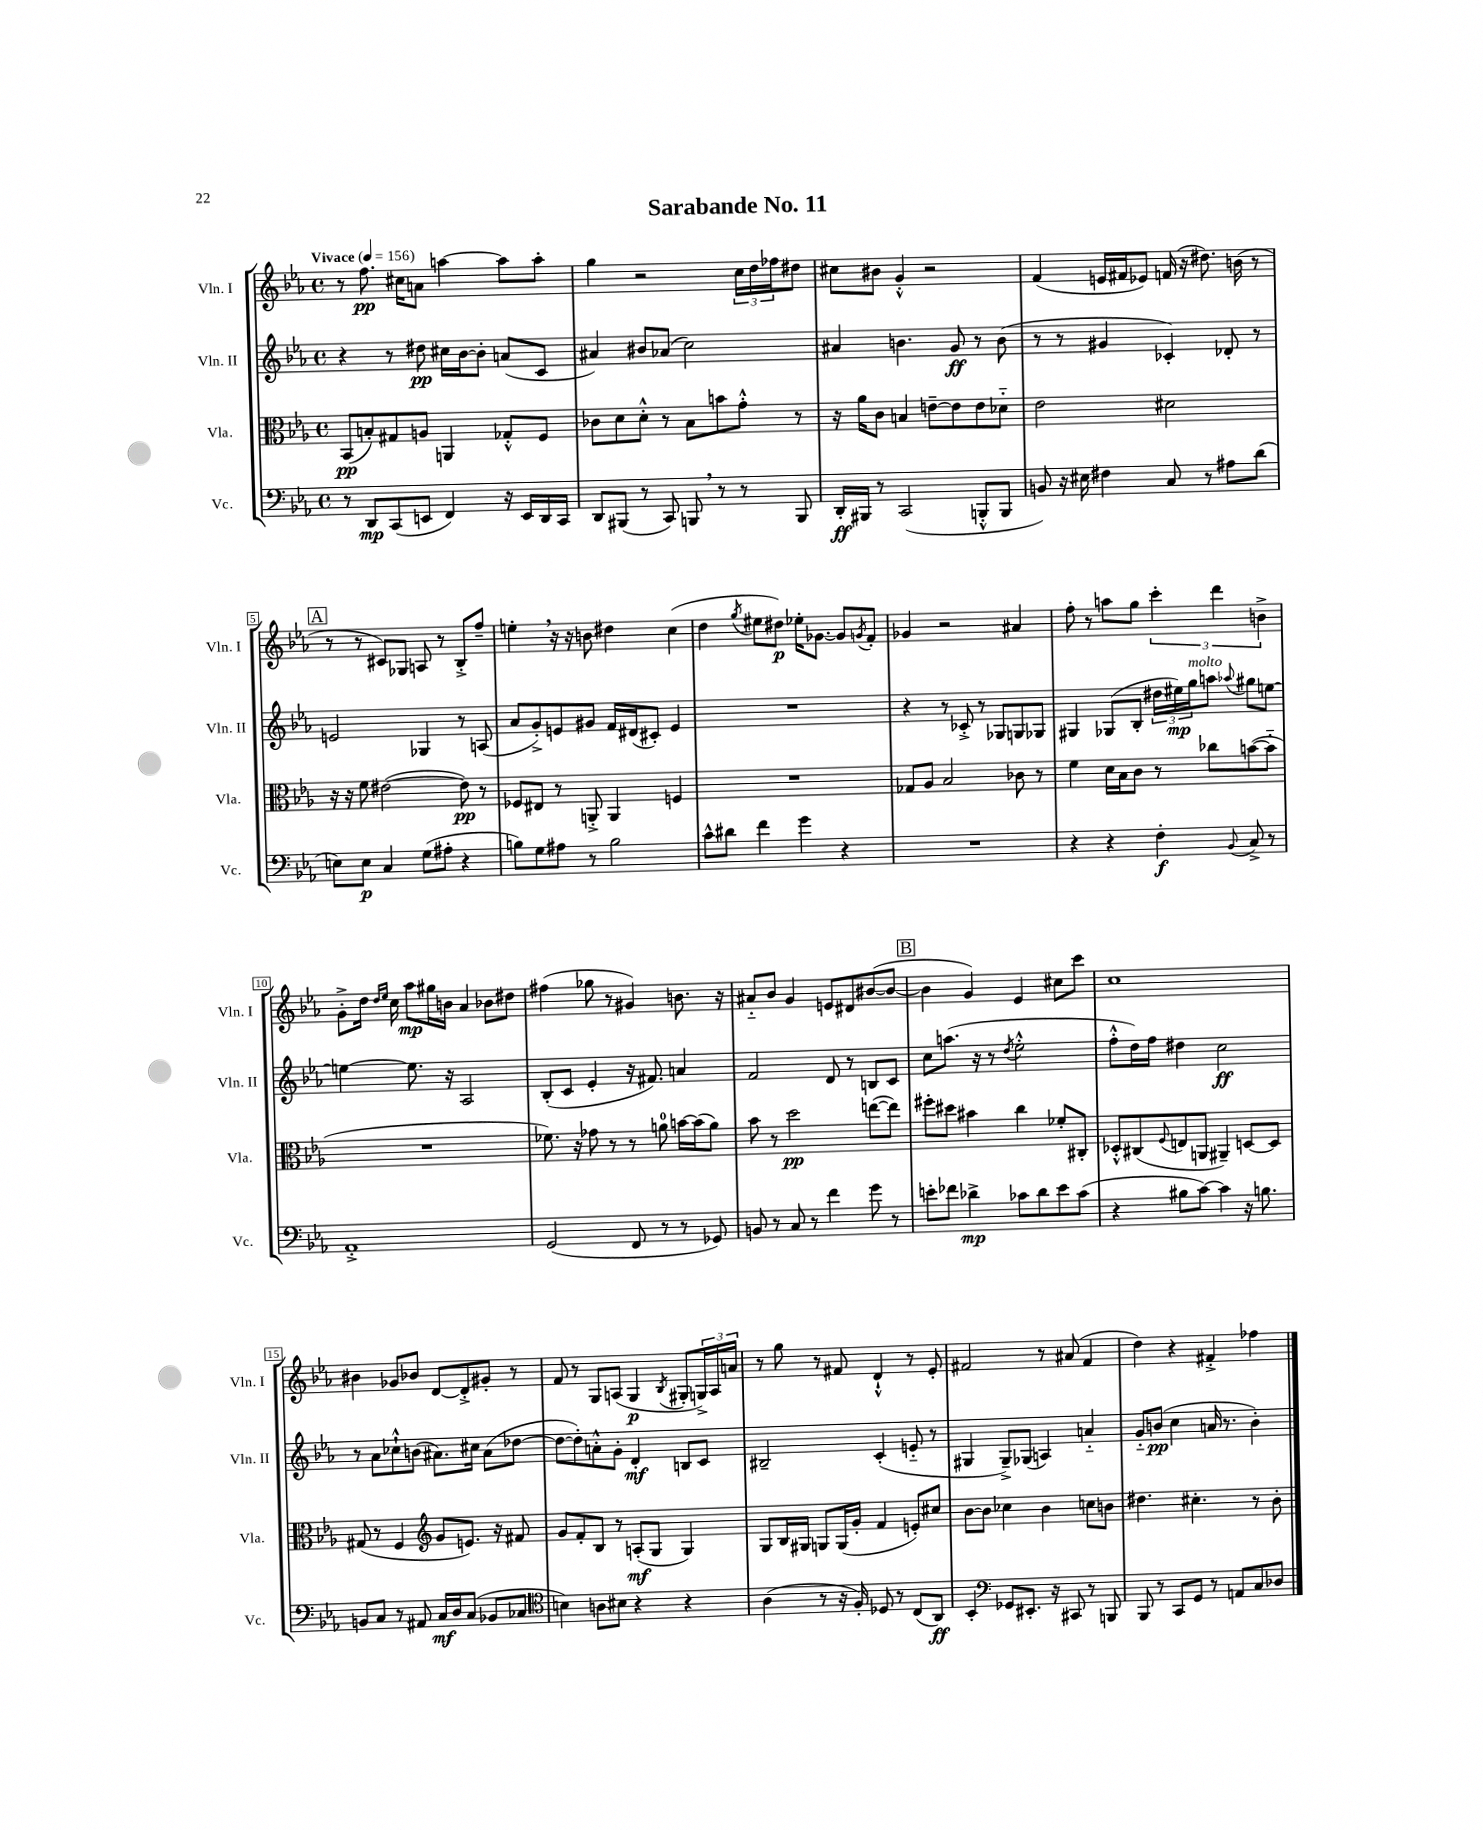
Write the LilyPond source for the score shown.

\header { title = "Sarabande No. 11" }
<<
\new StaffGroup <<
\new Staff = "s0" \with { instrumentName = "Vln. I" shortInstrumentName = "Vln. I" } {
    \clef treble \key ees \major \defaultTimeSignature \time 4/4 \tempo "Vivace" 4 = 156
    r8 f''8.\pp cis''16 a'8 a''4~ a''8 a''8-. |
    g''4 r2 \tuplet 3/2 { c''16 d''16 fes''16 } dis''8 |
    cis''8 bis'8 g'4-.-^ r2 |
    f'4( e'16 fis'16 ees'8) f'16( r16 dis''8.) b'16( r8 |
    \mark \markup { \box "A" } r8 r8 cis'8) ges8 a8 r8 bes8-.-> f''8-- |
    e''4-. \breathe r16 r16 b'8 dis''4 c''4( |
    d''4 \acciaccatura { g''8 } eis''8 dis''8\p) ees''16-. ges'8.~ ges'8 \acciaccatura { g'8 } f'8-. |
    ges'4 r2 ais'4 |
    f''8-. r8 a''8 g''8 \tuplet 3/2 { c'''4-. d'''4 b'4-> } |
    g'8-.-> d''16 \grace { d''16 ees''16 } c''16 aes''8\mp gis''16 b'16 aes'4 bes'8 dis''8 |
    fis''4( ges''8 r8 gis'4) b'8. r16 |
    ais'8-_ bes'8 g'4 e'8 dis'8 bis'8~( bis'8~ |
    \mark \markup { \box "B" } bis'4 g'4) ees'4 cis''8 c'''8 |
    c''1 |
    bis'4 ges'8 bes'8 d'8~ d'8-.-> gis'8-. r8 |
    f'8 r8 g8 a8( g4\p \acciaccatura { bes8 } gis8-. \tuplet 3/2 { g16->) a16 a'16 } |
    r8 g''8 r8 fis'8 d'4-!-^ r8 ees'8-. |
    fis'2 r8 ais'8( fis'4 |
    d''4) r4 fis'4-.-> fes''4 \bar "|." |
}
\new Staff = "s1" \with { instrumentName = "Vln. II" shortInstrumentName = "Vln. II" } {
    \clef treble \key ees \major \defaultTimeSignature \time 4/4
    r4 r8 dis''8\pp cis''16 bes'16~ bes'8-. a'8( c'8 |
    ais'4) bis'8 aes'8( c''2) |
    ais'4 b'4. g'8\ff r8 b'8( |
    r8 r8 gis'4 ces'4-.) des'8-. r8 |
    \mark \markup { \box "A" } e'2 ges4 r8 a8( |
    aes'8 g'8-.->) e'8 gis'8 f'16 dis'16( cis'8-.) e'4 |
    R1 |
    r4 r8 ces'8-.-> r8 ges8 g8 ges8 |
    gis4 ges8( bes8-. \tuplet 3/2 { dis''16 eis''16\mp) g''16^\markup { \italic "molto" } } a''8 \appoggiatura { aes''8 } gis''8 e''8~ |
    e''4~ e''8. r16 aes2 |
    bes8-.( c'8 ees'4-. r16 fis'8.) a'4 |
    f'2 d'8 r8 b8 c'8 |
    \mark \markup { \box "B" } c''8 a''8.( r16 r8 \acciaccatura { d''8 } ees''2-.-^ |
    f''8-.-^ d''16) f''16 dis''4 c''2\ff |
    r8 aes'8 ces''8-!-^ b'8( ais'8.) cis''16 ais'8( des''8~ |
    des''8~ des''8-.) a'8-.-^ g'8-. d'4-.\mf b8 c'8 |
    bis2-- c'4-.( e'8-_ r8 |
    gis4 gis8--->) ges8( a4) a'4-_ |
    g'8-_ b'8\pp( c''4 a'16 r8. b'4-.) \bar "|." |
}
\new Staff = "s2" \with { instrumentName = "Vla." shortInstrumentName = "Vla." } {
    \clef alto \key ees \major \defaultTimeSignature \time 4/4
    bes,8\pp( b8-.) gis8 a8 a,4 ges8-.-^ f8 |
    ces'8 d'8 d'8-.-^ r8 bes8 b'8 g'8-.-^ r8 |
    r16 aes'16 c'8 b4 e'8~-- e'8 e'8 des'8-_ |
    ees'2 dis'2 |
    \mark \markup { \box "A" } r16 r16 f'8 eis'2~( eis'8\pp) r8 |
    fes8 eis8 r8 a,8-.-> a,4 f4 |
    R1 |
    ges8 aes8 bes2 ces'8 r8 |
    f'4 d'16 bes16 c'8 r8 ces''8 b'8~( b'8-_ |
    R1 |
    fes'8.) r16 ges'8 r8 r8 a'8-0 b'16~ b'16( a'8) |
    bes'8 r8 d''2\pp e''8~( e''8) |
    \mark \markup { \box "B" } fis''8-. dis''8 bis'4 c''4 fes'8-. cis8-. |
    des8-.-^ cis8( \appoggiatura { f8 } e8 a,8 ais,4--) d8~ d8 |
    gis8( r8 f4 \clef treble g'8 e'8.) r16 fis'8 |
    g'8 f'8-. bes8 r8 a8-.\mf( g8 g4) |
    g8 bes16 gis16 g8 g16( g'16-. f'4 e'8-.) cis''8 |
    bes'8~ bes'8 ces''4 bes'4 c''8 b'8 |
    dis''4. cis''4.-. r8 bes'8-. \bar "|." |
}
\new Staff = "s3" \with { instrumentName = "Vc." shortInstrumentName = "Vc." } {
    \clef bass \key ees \major \defaultTimeSignature \time 4/4
    r8 d,8\mp c,8( e,8 f,4) r16 e,16 d,16 c,16 |
    d,8 bis,,8( r8 c,8) b,,8 \breathe r8 r8 b,,8 |
    d,16-.\ff bis,,16 r8 c,2( b,,8-.-^ b,,8 |
    b,8) r16 eis16 fis4 c8 r8 ais8 d'8( |
    \mark \markup { \box "A" } e8) e8\p c4 g8( ais8-. r4 |
    b8) g8 ais8 r8 b2 |
    c'8-^ dis'8 f'4 g'4 r4 |
    R1 |
    r4 r4 f4-.\f \appoggiatura { bes,8 } c8-> r8 |
    aes,1-.-> |
    g,2( f,8 r8 r8 ges,8) |
    b,8 r8 c8 r8 f'4 g'8 r8 |
    \mark \markup { \box "B" } e'8-. fes'8 des'4->\mp ces'8 des'8 e'8 ces'8( |
    r4 bis8 c'8~) c'4 r16 b8. |
    b,8 c8 r8 ais,8 c16\mf d16 c8( bes,8 ces8 |
    \clef tenor b4) a8 bis8 r4 r4 |
    aes4( r8 r16 f16-.) des8 r8 c8( aes,8\ff) |
    bes,4-. \clef bass ges,8 eis,8.-. r16 cis,8 r8 b,,8 |
    bes,,8 r8 c,8 g,8 r8 a,8 c8 des8 \bar "|." |
}
>>
>>
\layout { \context { \Score \override BarNumber.stencil = #(make-stencil-boxer 0.1 0.3 ly:text-interface::print) } }
